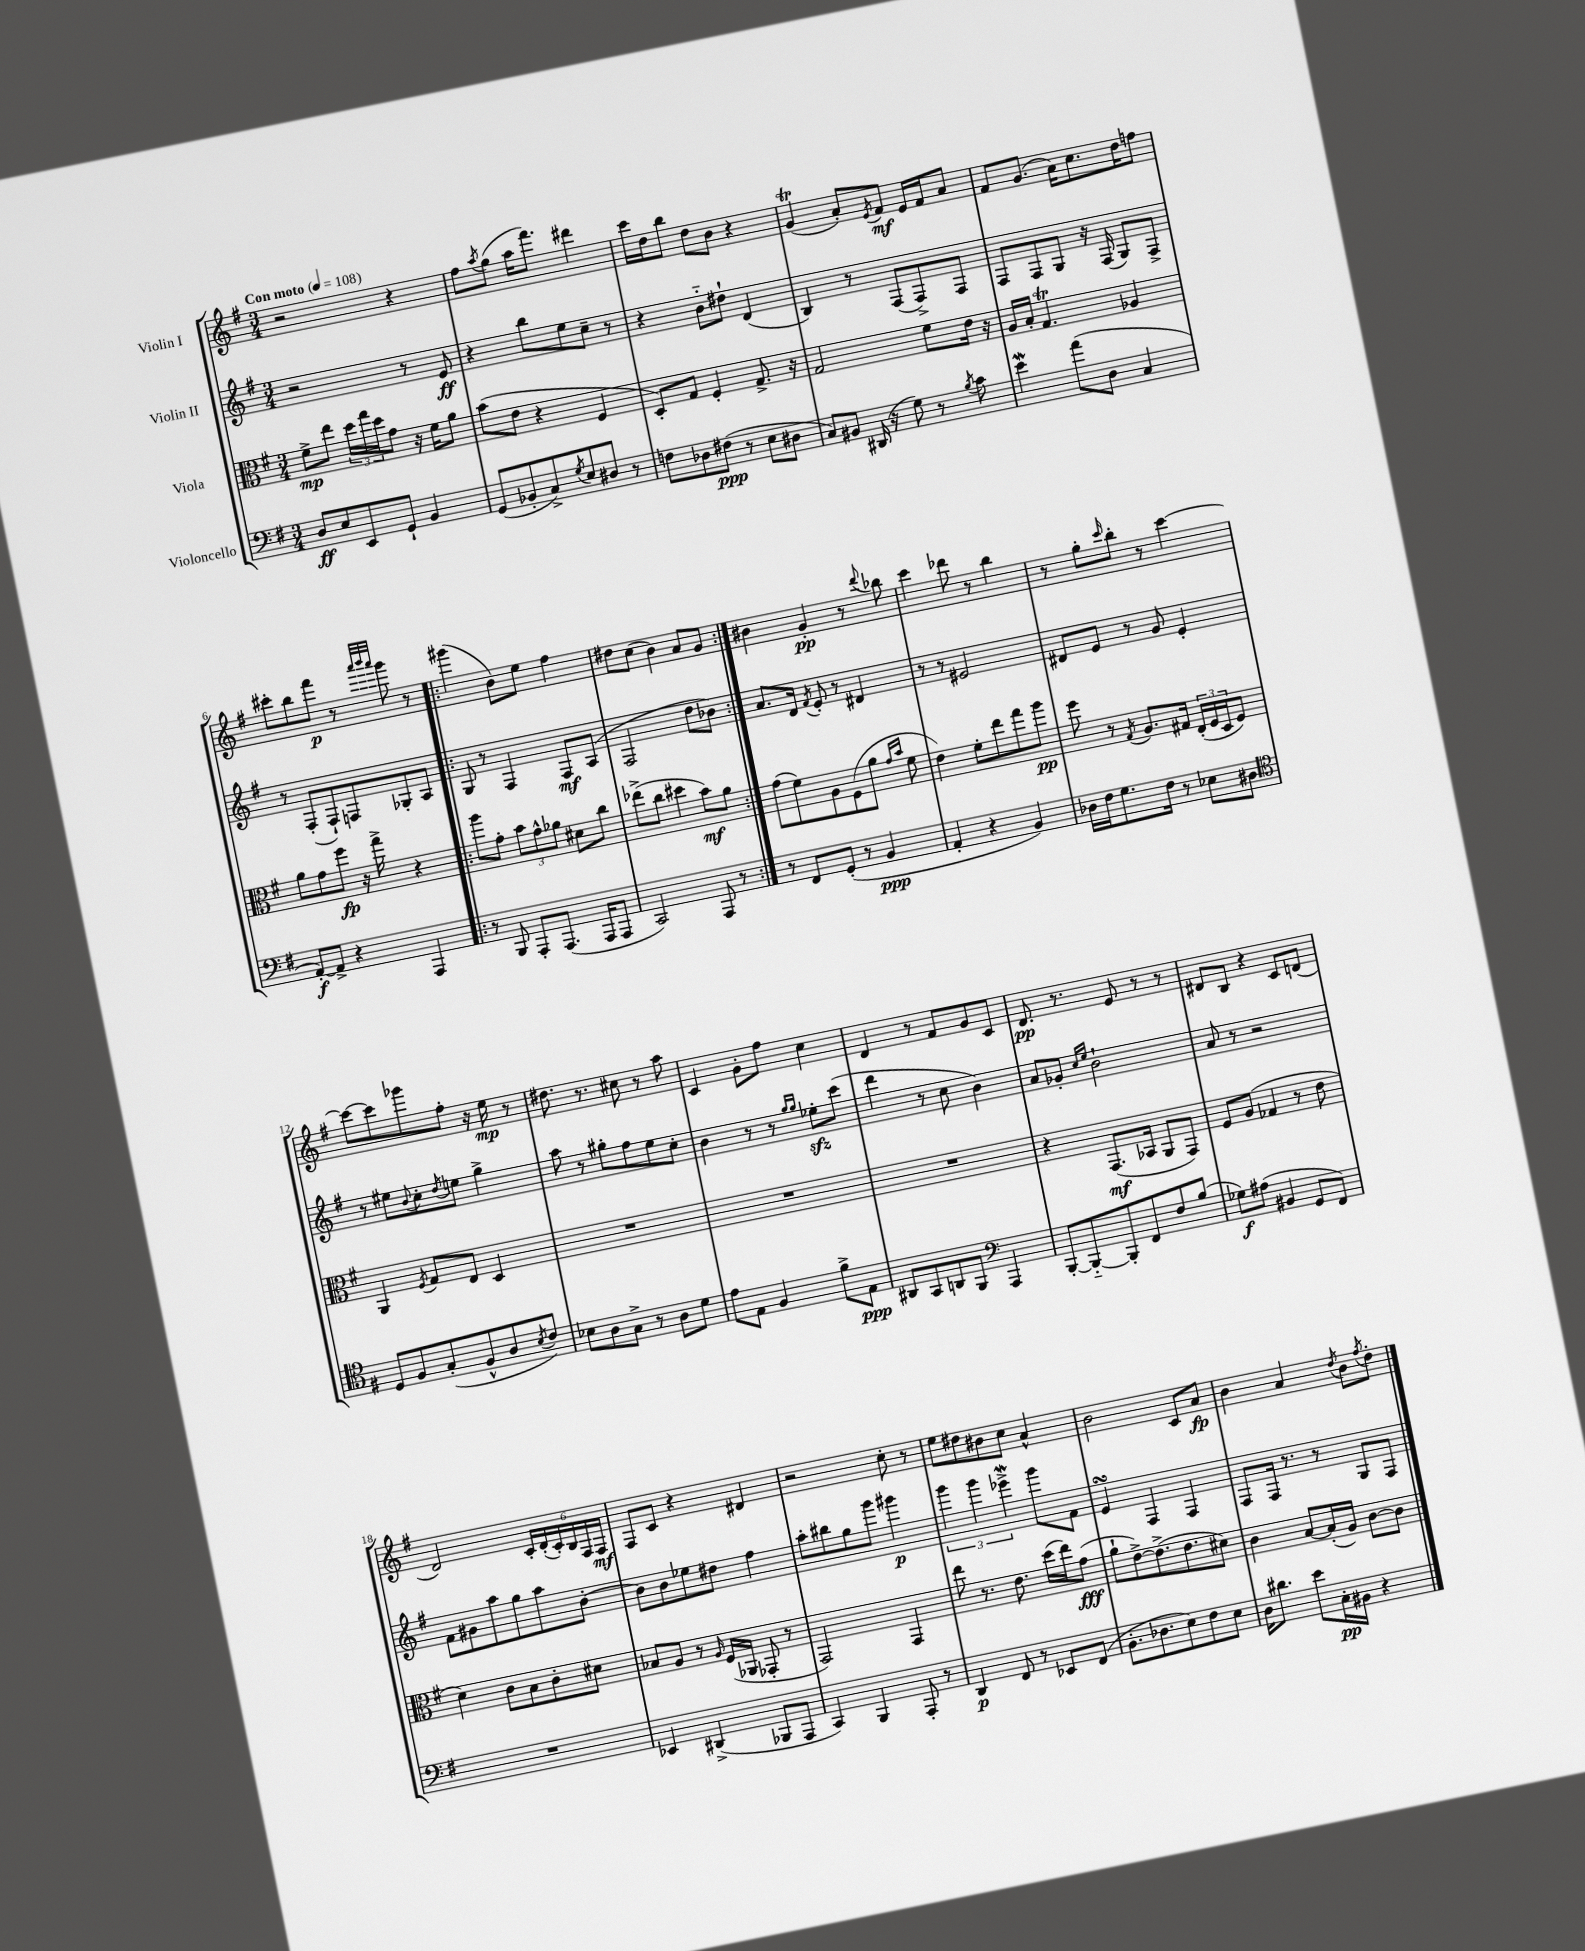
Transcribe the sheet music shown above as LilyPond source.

<<
\new StaffGroup <<
\new Staff = "s0" \with { instrumentName = "Violin I" } {
    \clef treble \key g \major \numericTimeSignature \time 3/4 \tempo "Con moto" 4 = 108
    r2 r4 |
    fis''8 \acciaccatura { a''8 } g''8( a''16 fis'''8.) dis'''4 |
    c'''16 d''16 b''8 d''8 b'8 r4 |
    g'4\trill( a'8-.) \acciaccatura { e'8 } fis'8\mf e'16 fis'16 a'8 |
    fis'8 g'8.( a'16) c''8. d''16 f''8 |
    cis'''8-. b''8 fis'''8\p r8 \grace { a'''32 b'''32 a'''32 } g'''8 r8 |
    \repeat volta 2 { gis'''4( b'8) e''8 fis''4 |
    dis''8 c''8( b'4) a'8 g'8 | }
    bis'4 g'4-.\pp r8 \appoggiatura { d'''8 } bes''8 |
    c'''4 des'''8 r8 b''4 |
    r8 g''8-. \grace { c'''16 } b''8-. r8 c'''4~ |
    c'''8~ c'''8 ges'''8 fis''8-. r16 e''16\mp r8 |
    dis''8. r8. cis''8 r8 a''8 |
    c'4 g'8-. fis''8 c''4 |
    d'4 r8 fis'8 g'8 c'8 |
    d'8.\pp r8. e'8 r8 r8 |
    dis'8 b8 r4 c'8 d'8( |
    d'2) \tuplet 6/4 { c'16-. d'16-.( c'16-.) b16 fis16 fis16\mf } |
    fis8 c'8 r4 dis'4 |
    r2 c''8-. r8 |
    e''8 dis''8 bis'8 c''8 a'4-^ |
    b'2 c'8 a'8\fp |
    b'4 a'4 \acciaccatura { d''8 } b'8 \acciaccatura { fis''8 } d''8-. \bar "|." |
}
\new Staff = "s1" \with { instrumentName = "Violin II" } {
    \clef treble \key g \major \numericTimeSignature \time 3/4
    r2 r8 e'8\ff |
    r4 b''8 e''8 c''8-- r8 |
    r4 b'8-_ dis''8-! d'4( |
    b4) r8 fis8( fis8->) fis8 |
    fis8 fis8 g8 r16 fis16( g8) fis8-> |
    r8 fis8-.( fis8-!) f8 ges8-. a8 |
    \repeat volta 2 { g8 r8 fis4 fis8\mf a8( |
    fis2 d''8 bes'8) | }
    a'8. d'16 \acciaccatura { fis'8 } e'8-. r8 dis'4 |
    r8 r8 eis'2 |
    dis'8 e'8 r8 g'8 e'4-. |
    r8 eis''8 \appoggiatura { b'8 } c''8-. \acciaccatura { d''8 } e''8 g''4-> |
    a''8 r8 gis''8-. fis''8 e''8 c''8-. |
    b'4 r8 r8 \grace { g''16 g''16 } ees''8-.\sfz c'''8( |
    d'''4 r8 c''8 b'4) |
    a'8 ges'8-. \grace { c''16 e''16 } b'2-! |
    a'8 r8 r2 |
    fis'8 gis'8 a''8 g''8 a''8 b'8~-. |
    b'8 b'8 ees''8 dis''8 fis''4 |
    a''8-. bis''8 g''8 g'''8 gis'''4\p |
    \tuplet 3/2 { g'''4 g'''4 ees'''4->\mordent } g'''8 fis'8 |
    e'4\turn fis4 fis4 |
    fis8 fis16 r8. r8 g8 fis8 \bar "|." |
}
\new Staff = "s2" \with { instrumentName = "Viola" } {
    \clef alto \key g \major \numericTimeSignature \time 3/4
    fis'8->\mp e''8 \tuplet 3/2 { d''16 g''16 d''16 } g'8 r16 fis'16 a'8 |
    b'8( e'8 r4 fis4 |
    d8-.) g8 fis4-. g8.-> r16 |
    g2 fis'8 e'16 r16 |
    a16 b16-. g4.\trill aes4 |
    a'8 g'8 fis''8\fp r16 g''16-> r4 |
    \repeat volta 2 { a''8 g'8-. \tuplet 3/2 { b'8 g'8-^ aes'8 } dis'8 c''8 |
    ees''8->( c''8 dis''4 b'8\mf) a'8 | }
    g'8( fis'8) a8 fis8( a'8 \grace { g'16 b'16 } fis'8 |
    e'4) fis'8-. e''8 g''8 a''8\pp |
    fis''8 r8 \acciaccatura { g8 } a8. gis16 \tuplet 3/2 { e16-.( fis16 d16 } fis8) |
    a,4 \acciaccatura { fis8 } g8 e8 d4 |
    R2. |
    R2. |
    R2. |
    r4 g,8.\mf( bes,16 a,8 g,8) |
    fis8 a8( ges4 r8 e'8 |
    d'4) c'8 b8 c'8-. dis'8 |
    bes8 a8 r8 \grace { a16 } fis16( aes,16 ges,8-. r8 |
    g,2) g,4 |
    e''8 r8. e'8. d''16( e''16) g'8\fff( |
    a'8-! e'8~->) e'8.->( e'8. dis'8) |
    c'4 b8~ b16-.( a16) c'8~ c'8 \bar "|." |
}
\new Staff = "s3" \with { instrumentName = "Violoncello" } {
    \clef bass \key g \major \numericTimeSignature \time 3/4
    d8\ff e8 e,8 g,8-! b,4 |
    g,8( bes,8-. c8->) \acciaccatura { g8 } e8 dis8 r8 |
    f8 des8 fis8\ppp( r8 e8 dis8 |
    c8) bis,8 dis,16( r16 g8) r8 \acciaccatura { b8 } c'8 |
    e'4\mordent a'8( d8 c4 |
    a,8~-.\f) a,8-> r4 a,,4 |
    \repeat volta 2 { r8 b,,8 a,,8-. a,,8.( a,,16 a,,8 |
    c,2) a,,8 r8 | }
    r8 fis,8 g,8-.( r8 b,4\ppp |
    a,4-. r4 b,4) |
    des16 fis16 g8. fis16 r8 ees8 dis8 |
    \clef tenor d8 fis8 g8-.( fis8-^ a8 \acciaccatura { b8 } c'8) |
    bes8 a8 g8-> r8 a8 d'8 |
    e'8 e8 fis4 fis'8-> e8\ppp |
    ais,8 g,8 a,8 fis,8 \clef bass a,,4 |
    b,,8~-. b,,8~-_ b,,8-. fis,8 fis8 b8( |
    ges8\f) ais8( bis,4 g,8 fis,8) |
    R2. |
    ees,4 dis,4->( bes,,8 a,,8 |
    c,4) b,,4 a,,8-. r8 |
    d,4\p fis,8 r8 ees,8 fis,8( |
    b,8.-. des8. e8) fis8 e8 |
    d16 dis'8. e'8 c16-.\pp bis,16 r4 \bar "|." |
}
>>
>>
